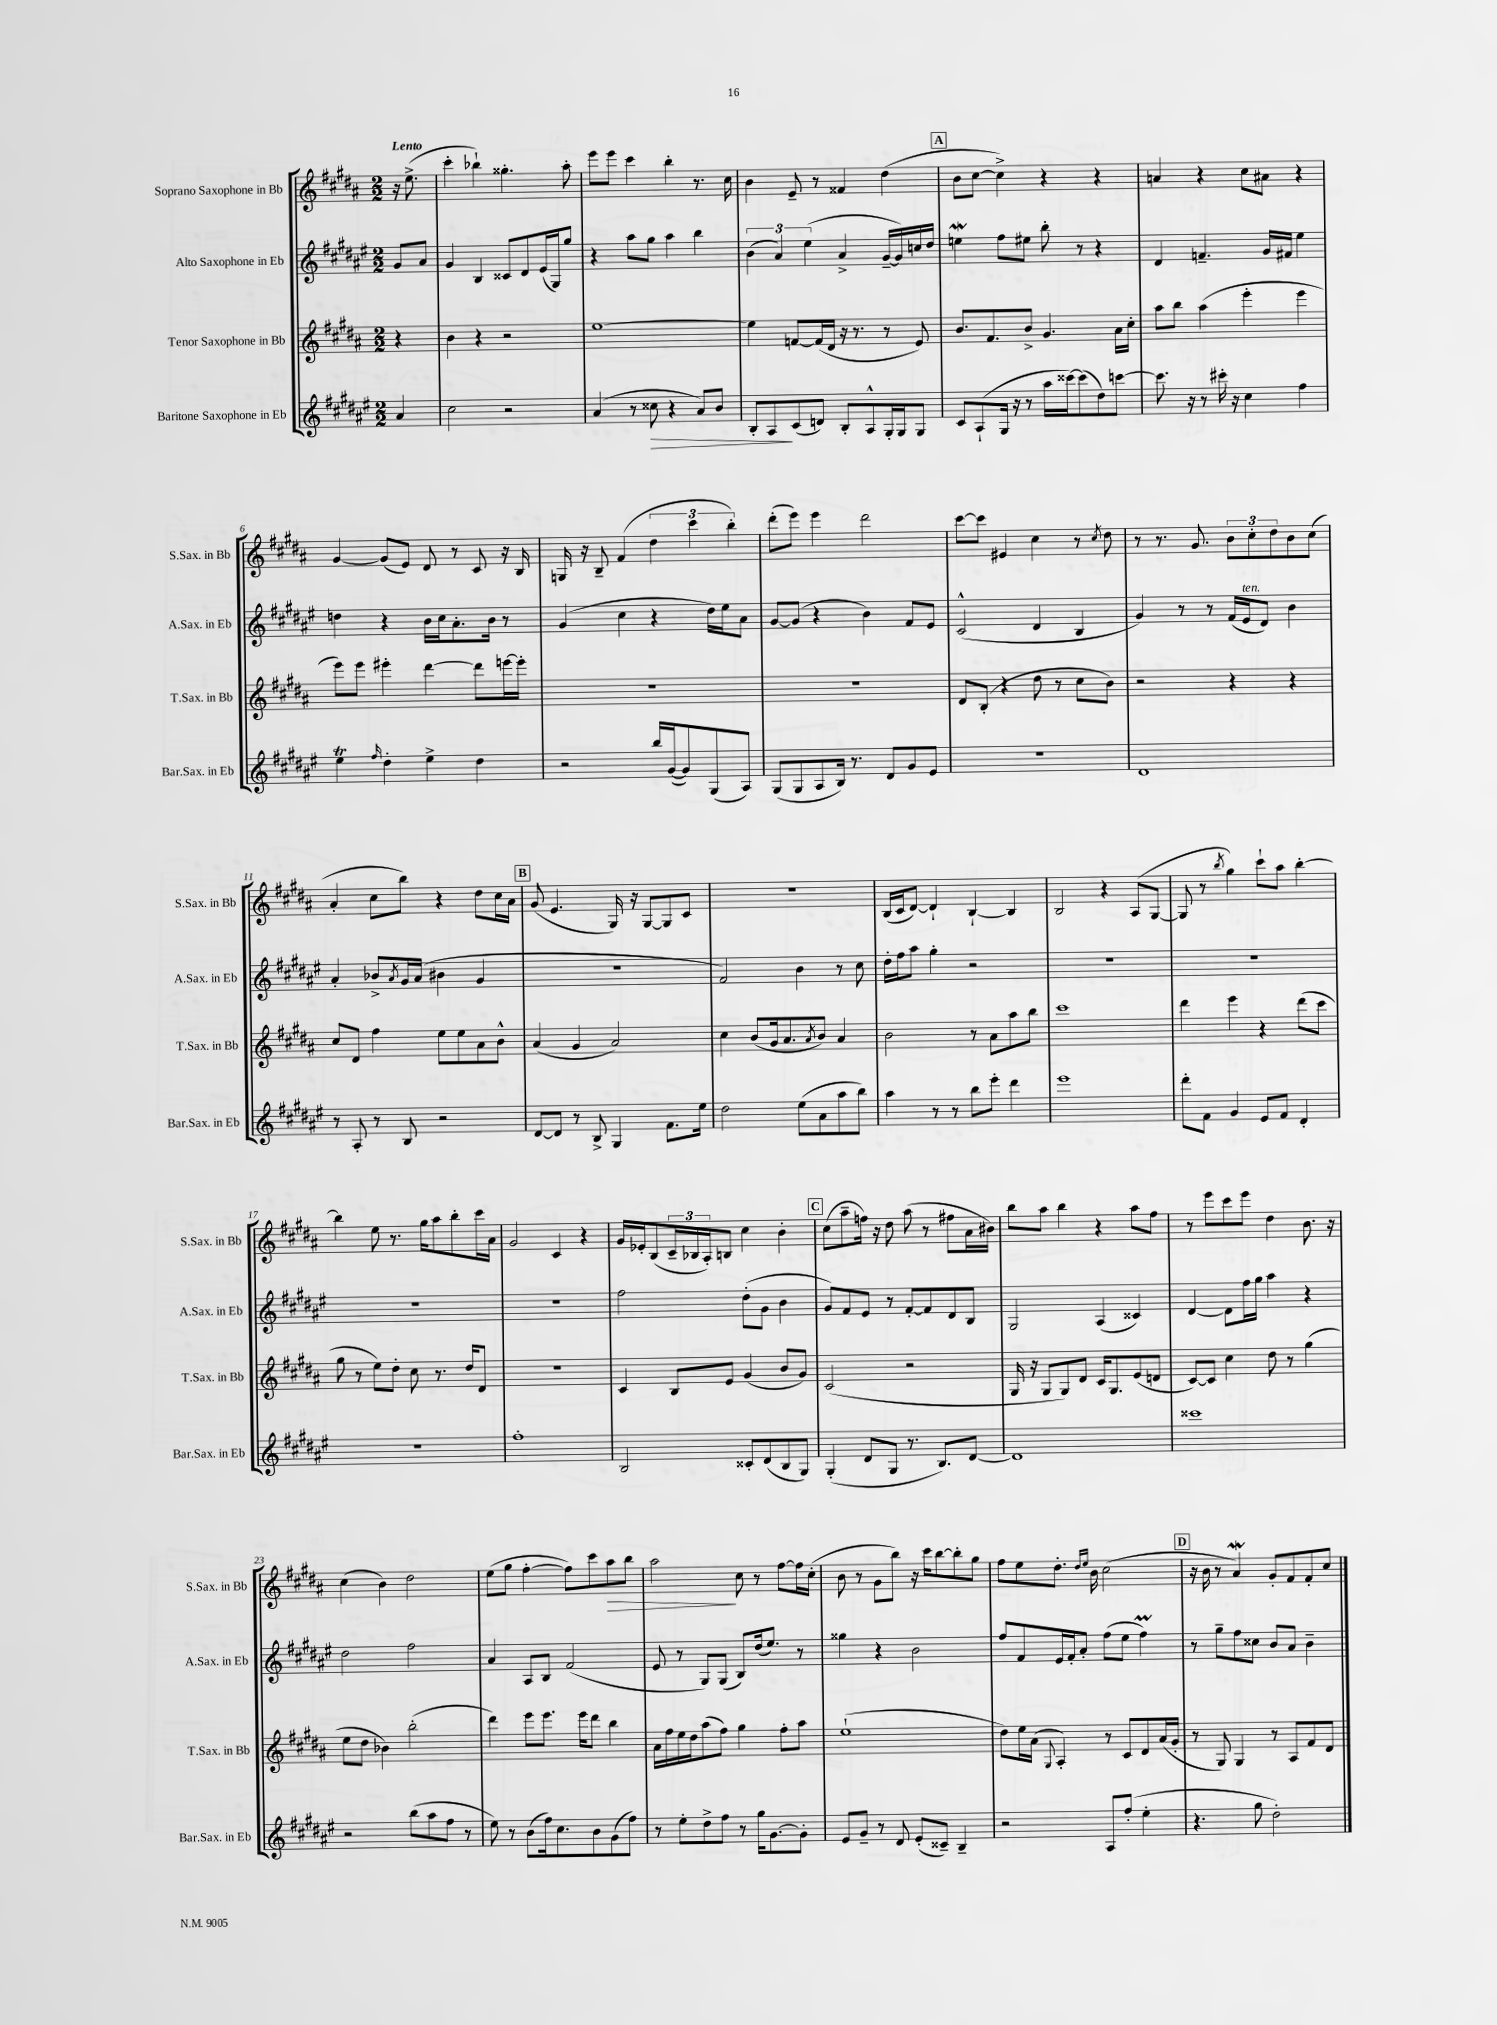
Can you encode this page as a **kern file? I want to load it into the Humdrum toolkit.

**kern	**kern	**kern	**kern
*staff4	*staff3	*staff2	*staff1
*clefG2	*clefG2	*clefG2	*clefG2
*k[f#c#g#d#a#e#]	*k[f#c#g#d#a#]	*k[f#c#g#d#a#e#]	*k[f#c#g#d#a#]
*M2/2	*M2/2	*M2/2	*M2/2
4a#/	4r	8g#/L	16r
.	.	.	(8.ee^\
.	.	8a#/J	.
=	=	=	=
2cc#\	4b\	4g#/	4ccc#'\
.	4r	4B/	4bb-`\)
2r	2r	8c##/L	4.gg##'\
.	.	8d#/	.
.	.	(16e#/L	.
.	.	16G#/J)	.
.	.	8gg#/J	8aa#'\
=	=	=	=
(4a#/	[1ee	4r	8eee\L
.	.	.	8eee\J
8r	.	8aa#\L	4ccc#\
8cc##\	.	8gg#\J	.
4r	.	4aa#\	4bb'\
8a#/L)	.	4bb\	8.r
8b/J	.	.	.
.	.	.	16cc#\
=	=	=	=
8B'/L	4ee\]	(6b\	4b\
8A#/	.	.	.
.	.	6a#/)	.
(8c#/	[8f/L	.	8e~/
.	.	(6ee#\	.
8d/J)	(16f/]L	.	8r
.	16d#/JJ	.	.
8B'/L	16r	4a#^/	4f##/
.	8.r	.	.
8A#^^/	.	.	.
16G#'/L	8r	[16g#~/LL	(4dd#\
16G#/J	.	16g#/])	.
8G#/J	8e/)	16cc/	.
.	.	16dd#/JJ	.
=	=	=	=
8c#/L	8.b/L	4ee\	8b\L
(8A#`/	.	.	[8cc#\J
.	8.f#/	.	.
16G#/Jk	.	8ff#\L	4cc#^\])
16r	.	.	.
8r	8b^/J	8ee#\J	.
16aa#\LL	4.g#/	8bb'\	4r
[16ccc##\J)	.	.	.
(8ccc##\]	.	8r	.
8dd#\)	.	4r	4r
[8ccc\J	16a#\LL	.	.
.	16cc#'\JJ	.	.
=	=	=	=
8.ccc\]	8aa#\L	4d#/	4a/
.	8bb\J	.	.
16r	.	.	.
8r	(4aa#\	4.f~/	4r
16ccc#'\	.	.	.
16r	.	.	.
4cc#\	4eee'\	.	8cc#\L
.	.	16g#/LL	8a#\J
.	.	16f#/JJ	.
4ff#\	4eee\	4ee#\	4r
=	=	=	=
4ee#\	8eee\L)	4dd\	[4g#/
.	8eee\J	.	.
16qqff#/	.	.	.
4dd#'\	4eee#'\	4r	(8g#/]L
.	.	.	8e/J)
4ee#^\	[4ddd#\	16b\LL	8d#/
.	.	16cc#\J	.
.	.	8.a#'\	8r
4dd#\	8ddd#\]L	.	8c#/
.	.	16b\Jk	.
.	[16eee\L	8r	16r
.	16eee'\]JJ	.	16B/
=	=	=	=
2r	1r	(4g#/	16G/
.	.	.	16r
.	.	.	8B~/
.	.	4cc#\	(4f#/
16bb/LL	.	4r	6dd#\
([16g#/J	.	.	.
8g#/])	.	.	.
.	.	.	6ccc#\
(8G#/	.	16dd#\LL)	.
.	.	16ee#\J	.
.	.	.	6bb'\)
8A#/J)	.	8a#\J	.
=	=	=	=
(8G#/L	1r	[8g#/L	(8ddd#'\L
8G#/	.	(8g#/]J	8eee\J)
8A#/	.	4r	4eee\
16B/Jk)	.	.	.
8.r	.	.	.
.	.	4b\)	2ddd#\
8d#/L	.	.	.
8g#/	.	8f#/L	.
8e#/J	.	8e#/J	.
=	=	=	=
1r	8d#/L	(2c#^^/	[8ccc#\L
.	(8B'/J	.	8ccc#\]J
.	4r	.	4e#/
.	8dd#\	4d#/	4cc#\
.	8r	.	.
.	8cc#\L	4B/	8r
.	.	.	8qcc#/
.	8b\J)	.	8dd#\
=	=	=	=
1d#	2r	4g#/)	8r
.	.	.	8.r
.	.	8r	.
.	.	.	8.g#/
.	.	8r	.
.	4r	(16f#/LL	12b\L
.	.	16e#/J	.
.	.	.	12cc#'\
.	.	8d#/J)	.
.	.	.	12dd#\
.	4r	4b\	8b\
.	.	.	(8cc#\J
=	=	=	=
8r	8cc#/L	4a#'/	4a#'/
8A#'/	8d#/J	.	.
8r	4ff#\	8b-^/L	8cc#\L
.	.	8qa#/	.
8B/	.	16g#/L	8bb\J)
.	.	(16a#/JJ	.
2r	8ee\L	4b#\	4r
.	8ee\	.	.
.	8a#\	4g#/	8dd#\L
.	8b^^\J	.	16cc#\L
.	.	.	16a#\JJ
=	=	=	=
[8d#/L	(4a#/	1r	(8g#/
8d#/]J	.	.	4.e/
8r	4g#/	.	.
8B^/	.	.	.
4G#/	2a#/)	.	16G#/)
.	.	.	16r
.	.	.	[8G#/L
8.f#\L	.	.	8G#/]
.	.	.	8c#/J
16ee#\Jk	.	.	.
=	=	=	=
2dd#\	4cc#\	2f#/)	1r
.	(8b/L	.	.
.	16g#/k	.	.
.	8.a#/	.	.
(8ee#\L	.	4b\	.
.	8qa#/	.	.
8a#\	8b/J)	.	.
8aa#\	4a#/	8r	.
8bb\J)	.	8cc#\	.
=	=	=	=
4aa#\	2b\	16dd#'\LL	(16B/LL
.	.	16ff#\J	16c#/J
.	.	8aa#\J	[8d#/J)
8r	.	4gg#'\	4d#`/]
8r	.	.	.
8bb\L	8r	2r	[4B`/
8eee#'\J	8a#\L	.	.
4ddd#\	8aa#\	.	4B/]
.	8bb\J	.	.
=	=	=	=
1eee#	1ccc#	1r	2B/
.	.	.	4r
.	.	.	(8A#/L
.	.	.	[8G#/J
=	=	=	=
8ddd#'\L	4ddd#\	1r	8G#/]
8f#\J	.	.	8r
.	.	.	8qbb/
4g#/	4eee\	.	4gg#\)
8e#/L	4r	.	8ccc#`\L
8f#/J	.	.	8aa#\J
4d#'/	(8ddd#\L	.	[4bb'\
.	8ccc#\J	.	.
=	=	=	=
1r	8gg#\	1r	4bb\]
.	8r	.	.
.	8ee\L)	.	8ee\
.	8dd#'\J	.	8.r
.	8cc#\	.	.
.	.	.	16gg#\LK
.	8.r	.	8aa#\
.	.	.	8bb'\
.	16dd#/LK	.	.
.	8d#/J	.	16ccc#\L
.	.	.	16a#\JJ
=	=	=	=
1ff#'	1r	1r	2g#/
.	.	.	4c#/
.	.	.	4r
=	=	=	=
2B/	4c#/	2ff#\	16g#/LL
.	.	.	16e-'/J
.	.	.	(8B/
.	8B/L	.	24c#~/L
.	.	.	24B-/
.	.	.	24A#'/J)
.	8e/J	.	8B/J
8c##'/L	(4g#/	(8dd#'\L	4cc#\
(8d#/	.	8g#\J	.
8B/	8b/L	4b\	4b'\
8G#/J)	8g#/J)	.	.
=	=	=	=
(4G#'/	(2c#/	8g#/L)	(8cc#\L
.	.	8f#/	8aa#~\
8d#/L	.	8e#/J	16ff\Jk)
.	.	.	16r
8G#/J	.	8r	8dd#\
8.r	2r	[8f#'/L	(8aa#\
.	.	8f#/]	8r
8.B/L)	.	.	.
.	.	8d#/	8ff#\L
[8d#/J	.	8B/J	16a#\L
.	.	.	16b#\JJ)
=	=	=	=
1d#]	16G#/	2G#/	8bb\L
.	16r	.	.
.	8G#/L	.	8aa#\J
.	8G#/)	.	4bb\
.	8d#/J	.	.
.	16c#/LK	(4A#/	4r
.	8.G#/	.	.
.	(8e/	4c##/)	8aa#\L
.	8d/J	.	8ff#\J
=	=	=	=
1ccc##	[8c#/L)	[4d#/	8r
.	8c#/]J	.	8eee\L
.	4cc#\	8d#\]L	8ccc#\
.	.	16ff#\L	8eee\J
.	.	16gg#\JJ	.
.	8dd#\	4aa#\	4dd#\
.	8r	.	.
.	(4gg#\	4r	8.b\
.	.	.	16r
=	=	=	=
2r	8ee\L	2dd#\	(4cc#\
.	8dd#\J	.	.
.	4b-\)	.	4b\)
(8bb\L	(2bb'\	2ff#\	2dd#\
8aa#\	.	.	.
8ff#\J	.	.	.
8r	.	.	.
=	=	=	=
8ee#\)	4ddd#\)	4a#/	(8ee\L
8r	.	.	8gg#\J
(8b\L	8eee\L	8A#/L	[4ff#'\
16ff#\k)	8.eee\J	8B/J	.
8.cc#\	.	.	.
.	.	(2f#/	8ff#\]L)
.	16eee\LK	.	.
8b\	8ddd#\J	.	8ccc#\
(8g#\	4bb\	.	8aa#\
8ff#\J)	.	.	8bb\J
=	=	=	=
8r	16a#\LL	8e#/	2aa#\
.	16ff#\	.	.
8ee#'\L	16ee\	8r	.
.	16dd#\J	.	.
8dd#^\	(8aa#\	8G#/L)	.
8ff#\J	8ff#\J)	(8G#/J	.
8r	4gg#\	8B/L)	8cc#\
16gg#\LK	.	(16dd#/k	8r
[8.g#\	.	8.ee#/J)	.
.	8ff#'\L	.	[8ff#\L
8g#'\]J	8aa#\J	8r	16ff#\]L
.	.	.	(16cc#'\JJ
=	=	=	=
8e#/L	(1ee`	4gg##\	8b\
8g#~/J	.	.	8r
8r	.	4r	8g#\L
8d#/	.	.	8bb\J)
(8e#'/L	.	2b\	16r
.	.	.	16ccc#\LK
8c##~/J)	.	.	[8bb\
4B~/	.	.	8bb'\]
.	.	.	8gg#\J
=	=	=	=
2r	8dd#\L)	8ff#/L	8ff#\L
.	16ee\L	8f#/	8ee\
.	(16a#\JJ	.	.
.	8qqG#/	.	.
.	4A#'/)	16e#/L	8.dd#'\J
.	.	16f#'/J	.
.	.	8a#'/J	.
.	.	.	16qqdd#/LL
.	.	.	16qqee/JJ
.	.	.	16b\
8A#/L	8r	(8ff#\L	(2cc#\
(8ff#'/J	8c#/L	8ee#\J	.
4ee#'\	8d#/	4ff#\)	.
.	(16a#/L	.	.
.	16g#'/JJ	.	.
=	=	=	=
4.r	8r	8r	16r
.	.	.	16b\
.	8G#/)	8gg#~\L	8r
.	4G#/	8ff#\	4a#/)
8gg#\	.	8cc##\J	.
2dd#'\)	8r	8b/L	8g#'/L
.	8A#/L	8a#/J	8f#/
.	8f#/	4b~\	8f#'/
.	8d#/J	.	8cc#/J
==	==	==	==
*-	*-	*-	*-
